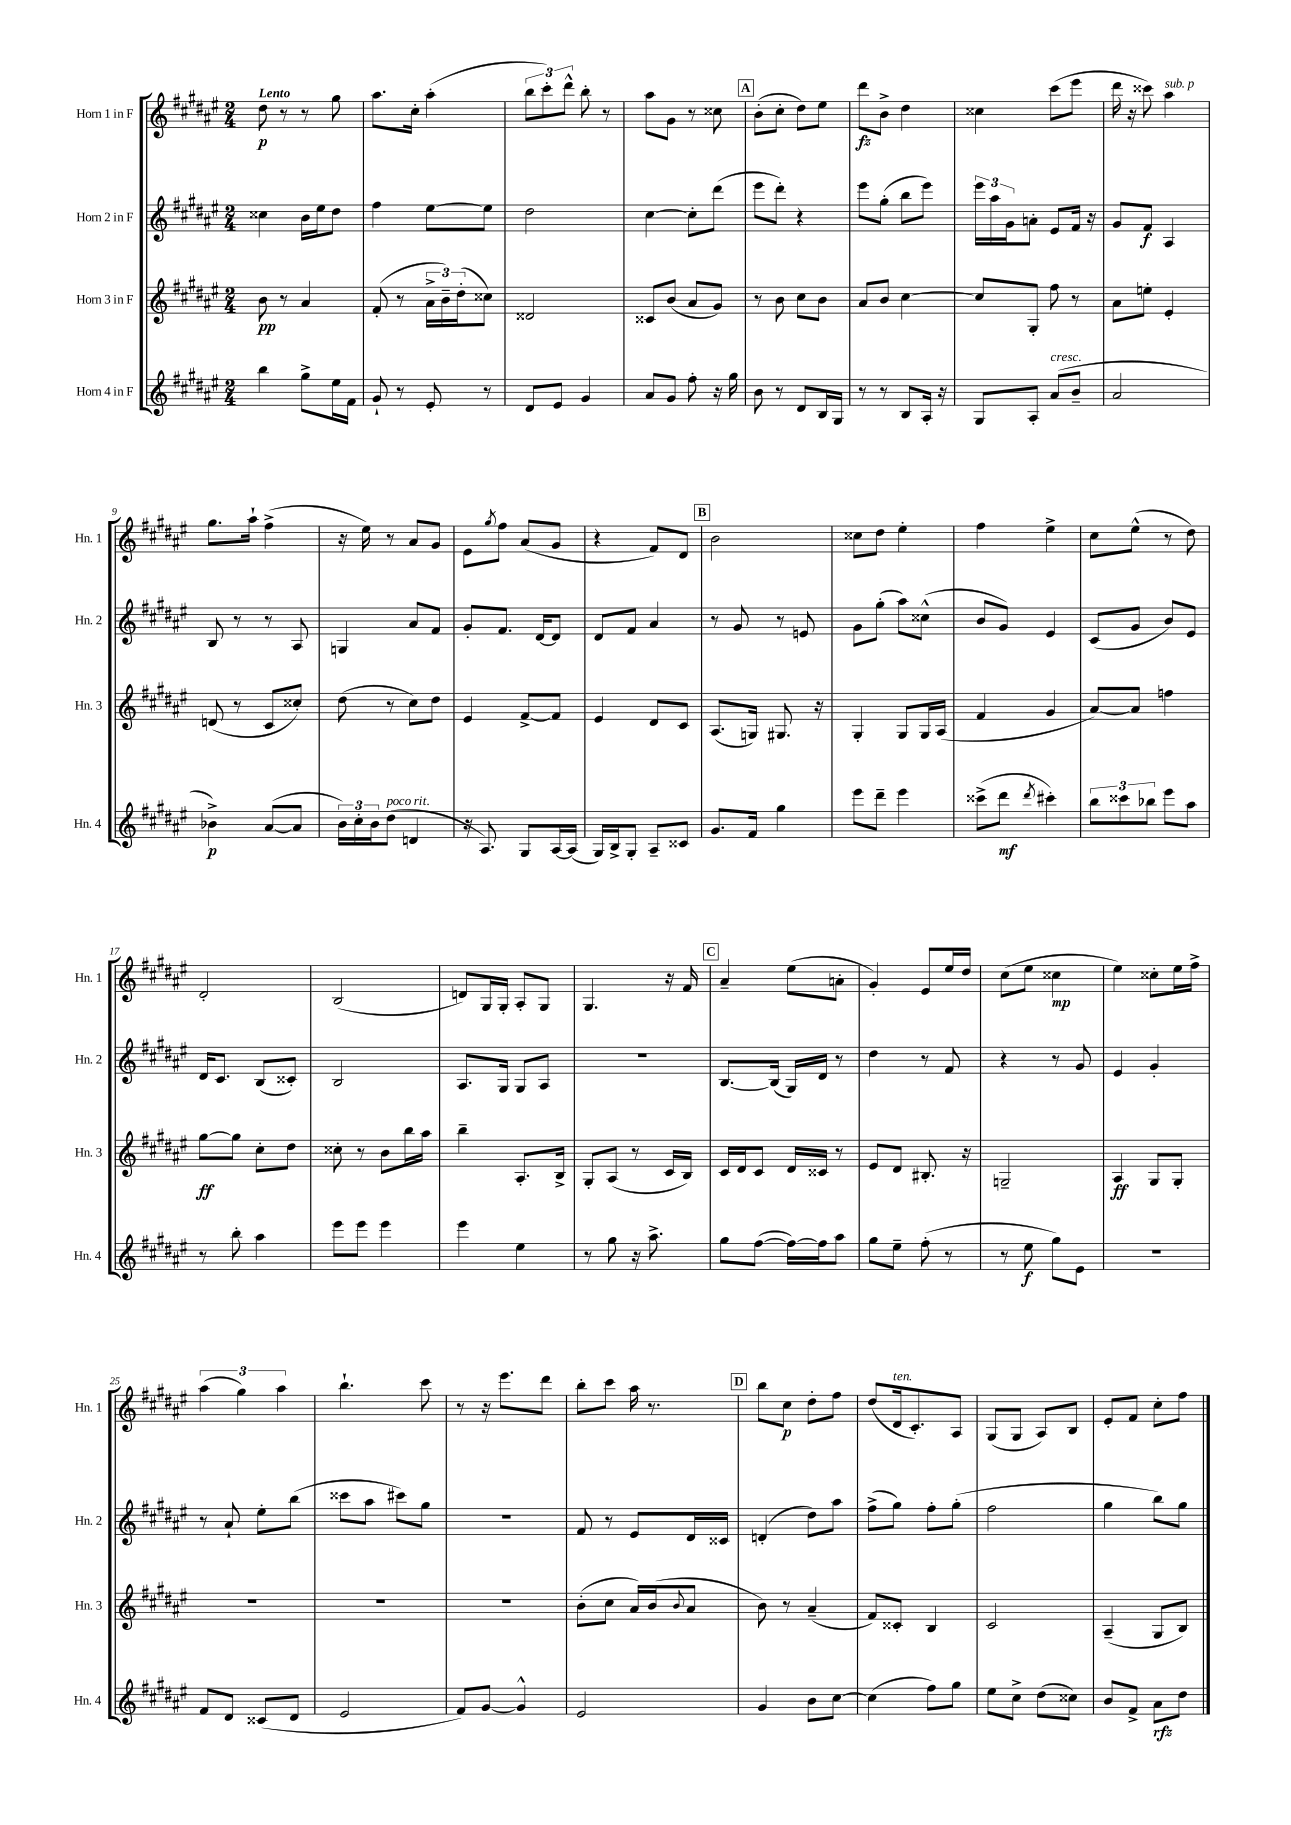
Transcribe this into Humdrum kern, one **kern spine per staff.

**kern	**kern	**kern	**kern
*staff4	*staff3	*staff2	*staff1
*clefG2	*clefG2	*clefG2	*clefG2
*k[f#c#g#d#a#e#]	*k[f#c#g#d#a#e#]	*k[f#c#g#d#a#e#]	*k[f#c#g#d#a#e#]
*M2/4	*M2/4	*M2/4	*M2/4
4bb\	8b\	4cc##\	8dd#\
.	8r	.	8r
8gg#^\L	4a#/	16b\LL	8r
.	.	16ee#\J	.
16ee#\L	.	8dd#\J	8gg#\
16f#\JJ	.	.	.
=	=	=	=
8g#`/	(8f#'/	4ff#\	8.aa#\L
8r	8r	.	.
.	.	.	16cc#'\Jk
8e#'/	24a#^\LL	[8ee#\L	(4aa#'\
.	24b~\)	.	.
.	(24dd#'\J	.	.
8r	8cc##\J)	8ee#\]J	.
=	=	=	=
8d#/L	2d##/	2dd#\	12bb\L
.	.	.	12ccc#'\)
8e#/J	.	.	.
.	.	.	12ddd#^^\J
4g#/	.	.	8bb'\
.	.	.	8r
=	=	=	=
8a#/L	8c##/L	[4cc#\	8aa#\L
8g#/J	(8b/J	.	8g#\J
8ff#'\	8a#/L	8cc#'\]L	8r
16r	8g#/J)	(8ddd#\J	8cc##\
16gg#\	.	.	.
=	=	=	=
8b\	8r	8eee#\L	(8b'\L
8r	8b\	8ddd#'\J)	8cc#'\J
8d#/L	8cc#\L	4r	8dd#\L)
16B/L	8b\J	.	8ee#\J
16G#/JJ	.	.	.
=	=	=	=
8r	8a#/L	8eee#\L	8ddd#\L
8r	8b/J	(8gg#'\J	8b^\J
8B/L	[4cc#\	8bb\L	4dd#\
16A#'/Jk	.	8eee#\J)	.
16r	.	.	.
=	=	=	=
8G#/L	8cc#/]L	24eee#\LL	4cc##\
.	.	24aa#\	.
.	.	24g#\J	.
8A#'/J	8G#'/J	8a'\J	.
(8a#/L	8ff#\	8e#/L	(8ccc#\L
8b~/J	8r	16f#/Jk	8eee#\J
.	.	16r	.
=	=	=	=
2a#/	8a#\L	8g#/L	16ddd#\
.	.	.	16r
.	8ee'\J	8f#/J	8ccc##\)
.	4e#'/	4A#/	4aa#\
=	=	=	=
4b-^\)	(8d/	8B/	8.gg#\L
.	8r	8r	.
.	.	.	16aa#`\Jk
([8a#/L	8c#/L	8r	(4ff#^\
8a#/]J	8cc##'/J)	8A#/	.
=	=	=	=
24b\LL)	(8dd#\	4G/	16r
24cc#'\	.	.	.
.	.	.	16ee#\)
24b\J	.	.	.
(8dd#\J	8r	.	8r
4d/	8cc#\L)	8a#/L	8a#/L
.	8dd#\J	8f#/J	8g#/J
=	=	=	=
16r	4e#/	8g#'/L	8e#\L
8.A#/)	.	.	.
.	.	.	8qgg#/
.	.	8.f#/J	8ff#\J
8G#/L	[8f#^/L	.	(8a#/L
.	.	[16d#/LK	.
[16A#/L	8f#/]J	8d#/]J	8g#/J
(16A#/]JJ	.	.	.
=	=	=	=
16G#/LL)	4e#/	8d#/L	4r
16B^/J	.	.	.
8G#'/J	.	8f#/J	.
8A#~/L	8d#/L	4a#/	8f#/L)
8c##/J	8c#/J	.	8d#/J
=	=	=	=
8.g#/L	(8.A#/L	8r	2b\
.	.	8g#/	.
16f#/Jk	16G/Jk)	.	.
4gg#\	8.G#/	8r	.
.	.	8e/	.
.	16r	.	.
=	=	=	=
8eee#\L	4G#'/	8g#\L	8cc##\L
8ddd#~\J	.	(8gg#'\J	8dd#\J
4eee#\	8G#/L	8aa#\L)	4ee#'\
.	16G#/L	(8cc##^^\J	.
.	(16A#/JJ	.	.
=	=	=	=
(8ccc##^\L	4f#/	8b/L	4ff#\
8ddd#\J	.	8g#/J)	.
8qddd#/	.	.	.
4ccc#'\)	4g#/	4e#/	4ee#^\
=	=	=	=
12bb\L	[8a#/L)	(8c#/L	8cc#\L
12ccc##\	.	.	.
.	8a#/]J	8g#/J	(8ee#^^\J
12bb-\J	.	.	.
8eee#\L	4ff\	8b/L)	8r
8aa#\J	.	8e#/J	8dd#\)
=	=	=	=
8r	[8gg#\L	16d#/LK	2d#'/
.	.	8.c#/J	.
8bb'\	8gg#\]J	.	.
4aa#\	8cc#'\L	(8B/L	.
.	8dd#\J	8c##'/J)	.
=	=	=	=
8eee#\L	8cc##'\	2B/	(2B/
8eee#\J	8r	.	.
4eee#\	8b\L	.	.
.	16bb\L	.	.
.	16aa#\JJ	.	.
=	=	=	=
4eee#\	4bb~\	8.A#/L	8d/L)
.	.	.	16G#/L
.	.	16G#/Jk	16G#'/JJ
4ee#\	8.A#'/L	8G#/L	8A#'/L
.	.	8A#/J	8G#/J
.	16B^/Jk	.	.
=	=	=	=
8r	8G#'/L	2r	4.G#/
8gg#\	(8A#/J	.	.
16r	8r	.	.
8.aa#^\	.	.	.
.	16c#/LL	.	16r
.	16B/JJ)	.	16f#/
=	=	=	=
8gg#\L	16c#/LL	[8.B/L	4a#~/
.	16d#/J	.	.
([8ff#\J	8c#/J	.	.
.	.	(16B/]Jk	.
16ff#\_LL)	16d#/LL	16G#/LL)	(8ee#\L
16ff#\]J	16c##/JJ	16d#/JJ	.
8aa#\J	8r	8r	8a'\J
=	=	=	=
8gg#\L	8e#/L	4dd#\	4g#'/)
8ee#~\J	8d#/J	.	.
(8ff#'\	8.B#'/	8r	8e#/L
8r	.	8f#/	16ee#/L
.	16r	.	16dd#/JJ
=	=	=	=
8r	2G~/	4r	(8cc#\L
8ee#\	.	.	8ee#\J
8gg#\L)	.	8r	4cc##\
8e#\J	.	8g#/	.
=	=	=	=
2r	4A#/	4e#/	4ee#\)
.	8G#/L	4g#'/	8cc##'\L
.	8G#'/J	.	16ee#\L
.	.	.	16ff#^\JJ
=	=	=	=
8f#/L	2r	8r	(6aa#\
8d#/J	.	8a#`/	.
.	.	.	6gg#\)
(8c##/L	.	8ee#'\L	.
.	.	.	6aa#\
8d#/J	.	(8bb\J	.
=	=	=	=
2e#/	2r	8ccc##\L	4.bb`\
.	.	8aa#\J	.
.	.	8ccc#\L)	.
.	.	8gg#\J	8ccc#\
=	=	=	=
8f#/L)	2r	2r	8r
[8g#/J	.	.	16r
.	.	.	8.eee#\L
4g#^^/]	.	.	.
.	.	.	8ddd#\J
=	=	=	=
2e#/	(8b'\L	8f#/	8bb'\L
.	8cc#\J	8r	8ccc#\J
.	16a#/LL)	8e#/L	16aa#\
.	(16b/J	.	8.r
.	8qqb/	.	.
.	8a#/J	16d#/L	.
.	.	16c##/JJ	.
=	=	=	=
4g#/	8b\)	(4d'/	8bb\L
.	8r	.	8cc#\J
8b\L	(4a#~/	8dd#\L)	8dd#'\L
[8cc#\J	.	8aa#\J	8ff#\J
=	=	=	=
(4cc#\]	8f#/L)	(8ff#^\L	(8dd#/L
.	8c##'/J	8gg#\J)	16d#/k
.	.	.	8.c#'/)
8ff#\L)	4B/	8ff#'\L	.
8gg#\J	.	(8gg#'\J	8A#/J
=	=	=	=
8ee#\L	2c#/	2ff#\	(8G#/L
8cc#^\J	.	.	8G#/J
(8dd#\L	.	.	8A#/L)
8cc##\J)	.	.	8B/J
=	=	=	=
8b/L	(4A#~/	4gg#\	8e#'/L
8f#^/J	.	.	8f#/J
8a#\L	8G#/L	8bb\L)	8cc#'\L
8dd#\J	8B/J)	8gg#\J	8ff#\J
==	==	==	==
*-	*-	*-	*-
